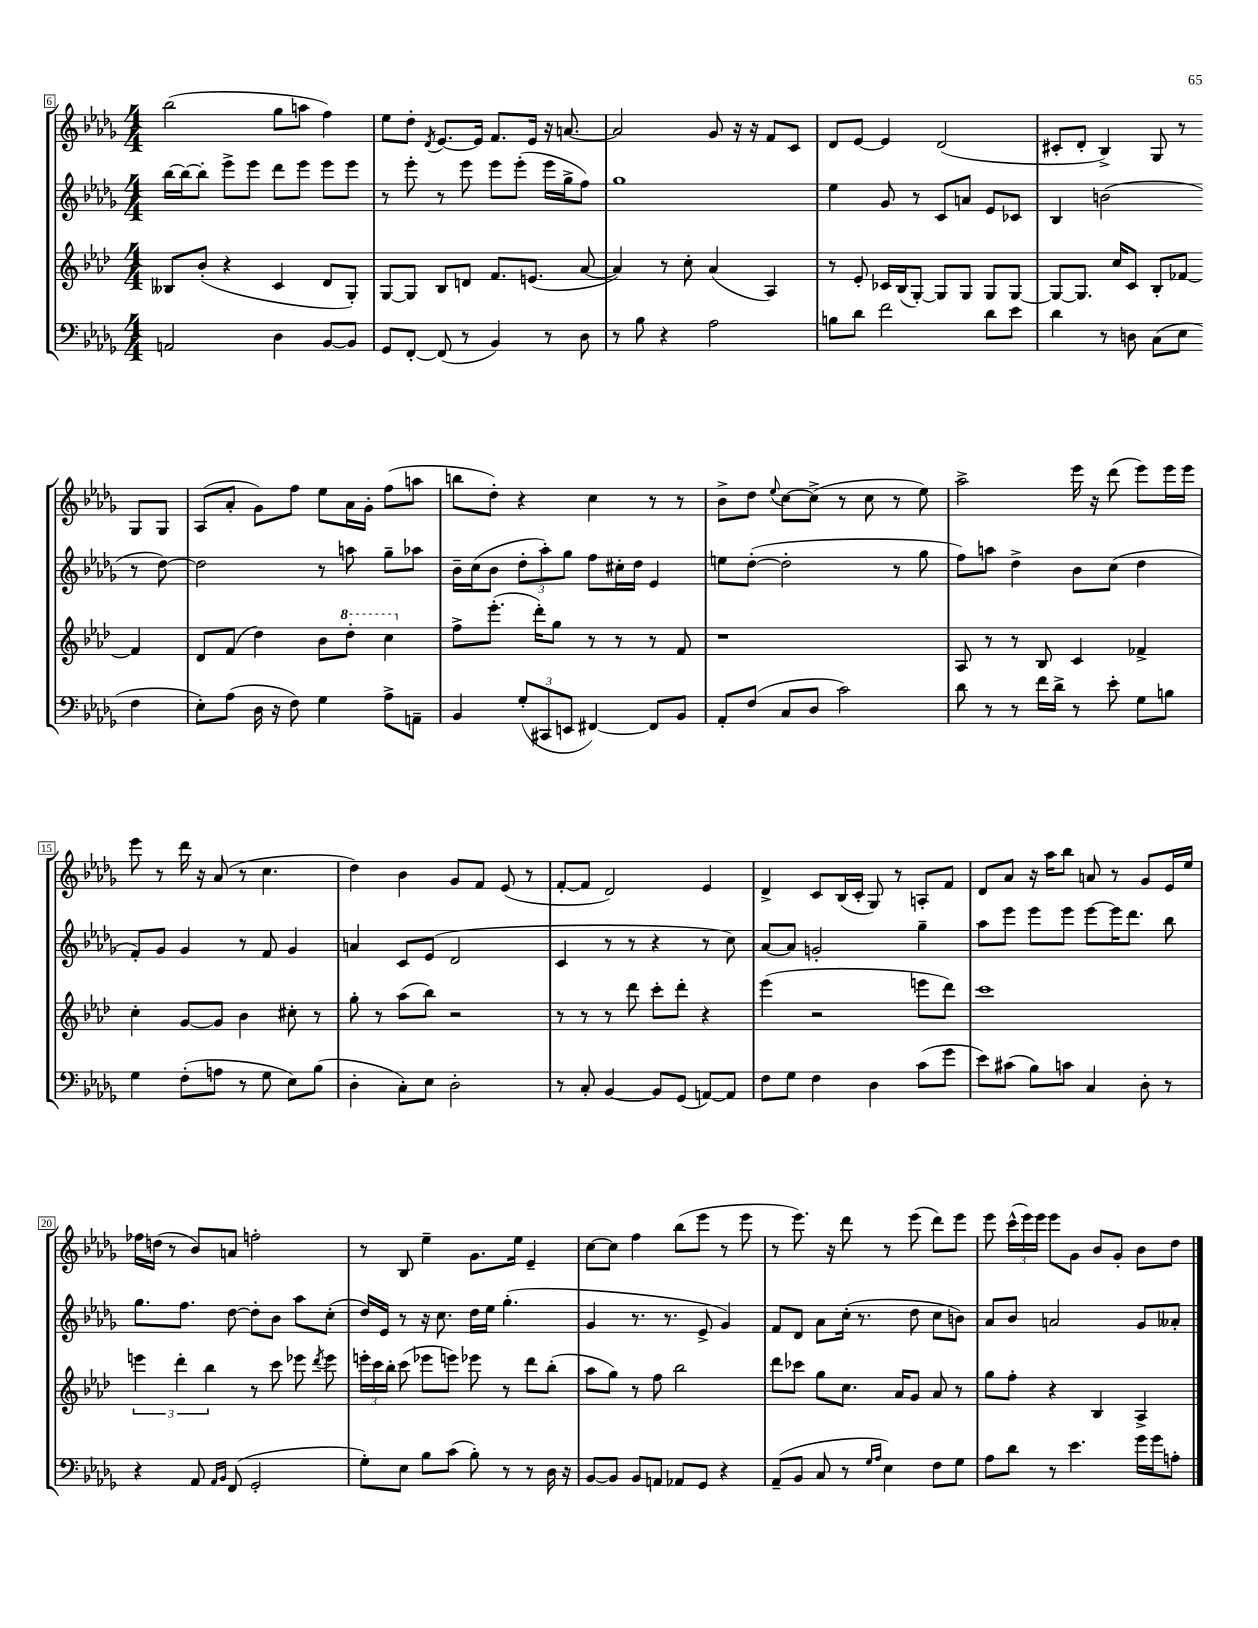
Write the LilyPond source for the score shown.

<<
\new StaffGroup <<
\new Staff = "s0" {
    \clef treble \key des \major \numericTimeSignature \time 4/4
    \autoBeamOff bes''2( ges''8[ a''8] f''4) |
    ees''8[ des''8]-. \acciaccatura { des'8 } ees'8.[~ ees'16] f'8.[ ees'16] r16 a'8.~ |
    a'2 ges'8 r16 r16 f'8[ c'8] |
    des'8[ ees'8]~ ees'4 des'2( |
    cis'8[-. des'8]-. bes4->) ges8 r8 ges8[ ges8] |
    aes8[( aes'8]-. ges'8[) f''8] ees''8[ aes'16 ges'16]-. f''8[( a''8] |
    b''8[ des''8]-.) r4 c''4 r8 r8 |
    bes'8[-> des''8] \appoggiatura { ees''8 } c''8[~ c''8]->( r8 c''8 r8 ees''8) |
    aes''2-> ees'''16 r16 des'''8( ees'''8[) ees'''16 ees'''16] |
    ees'''8 r8 des'''16 r16 aes'8( r8 c''4. |
    des''4) bes'4 ges'8[ f'8] ees'8( r8 |
    f'8[~-. f'8] des'2) ees'4 |
    des'4-> c'8[ bes16( c'16]-. ges8) r8 a8[-. f'8] |
    des'8[ aes'8] r16 aes''16[ bes''8] a'8 r8 ges'8[ ees'16 ees''16] |
    fes''16[ d''16]( r8 bes'8[) a'8] f''2-. |
    r8 bes8 ees''4-- ges'8.[ ees''16] ees'4-- |
    c''8[~ c''8] f''4 bes''8[( ees'''8] r8 ees'''8 |
    r8 ees'''8.) r16 des'''8 r8 ees'''8( des'''8[) ees'''8] |
    ees'''8 \tuplet 3/2 { c'''16[-^( ees'''16) ees'''16] } ees'''8[ ges'8] bes'8[ ges'8]-. bes'8[ des''8] \bar "|." |
}
\new Staff = "s1" {
    \clef treble \key des \major \numericTimeSignature \time 4/4
    \autoBeamOff bes''16[~ bes''16~ bes''8]-. ees'''8[-> ees'''8] des'''8[ ees'''8] ees'''8[ ees'''8] |
    r8 ees'''8-. r8 ees'''8 ees'''8[ ees'''8]-.( ees'''16[ ges''16-> f''8]) |
    ges''1 |
    ees''4 ges'8 r8 c'8[ a'8] ees'8[ ces'8] |
    bes4 b'2( r8 des''8~) |
    des''2 r8 a''8 ges''8[-- aes''8] |
    bes'16[-- c''16( bes'8] \tuplet 3/2 { des''8[-. aes''8-.) ges''8] } f''8[ cis''16-. des''16] ees'4 |
    e''8[ des''8]~-.( des''2-. r8 ges''8 |
    f''8[) a''8] des''4-> bes'8[ c''8]( des''4 |
    f'8[-.) ges'8] ges'4 r8 f'8 ges'4 |
    a'4 c'8[ ees'8]( des'2 |
    c'4 r8 r8 r4 r8 c''8) |
    aes'8[~ aes'8] g'2-. ges''4-- |
    aes''8[ ees'''8] ees'''8[ ees'''8] ees'''8[~ ees'''16 des'''8.] bes''8 |
    ges''8.[ f''8.] des''8~ des''8[-. bes'8] aes''8[ c''8]-.( |
    des''16[) ees'16] r8 r16 c''8. des''16[ ees''16] ges''4.-.( |
    ges'4 r8. r8. ees'8-> ges'4) |
    f'8[ des'8] aes'8[ c''16]-.( r8. des''8 c''8[ b'8]) |
    aes'8[ bes'8] a'2 ges'8[ aeses'8]-. \bar "|." |
}
\new Staff = "s2" {
    \clef treble \key aes \major \numericTimeSignature \time 4/4
    \autoBeamOff beses8[ bes'8]-.( r4 c'4 des'8[ g8]-.) |
    g8[~ g8] bes8[ d'8] f'8.[ e'8.]( aes'8~ |
    aes'4) r8 c''8-. aes'4( aes4) |
    r8 ees'8-. ces'16[ bes16( g8]~-.) g8[ g8] g8[ g8]~ |
    g8[~ g8.] c''16[ c'8] bes8[-. fes'8]~ fes'4 |
    des'8[ f'8]( des''4) bes'8[ \ottava #1 des'''8]-. c'''4 \ottava #0 |
    f''8[-> ees'''8.]-.( des'''16[-.) g''8] r8 r8 r8 f'8 |
    r1 |
    aes8 r8 r8 bes8 c'4 fes'4-> |
    c''4-. g'8[~ g'8] bes'4 cis''8-. r8 |
    g''8-. r8 aes''8[( bes''8]) r2 |
    r8 r8 r8 des'''8 c'''8[-. des'''8]-. r4 |
    ees'''4( r2 e'''8[ des'''8]) |
    c'''1 |
    \tuplet 3/2 { e'''4 des'''4-. bes''4 } r8 c'''8 ees'''8 \acciaccatura { des'''8 } ees'''8 |
    \tuplet 3/2 { e'''16[-. c'''16 bes''16]-. } c'''8( ees'''8[ e'''8]) ees'''8 r8 des'''8[ bes''8]-.( |
    aes''8[ g''8]) r8 f''8 bes''2 |
    des'''8[ ces'''8] g''8[ c''8.] aes'16[ g'8] aes'8 r8 |
    g''8[ f''8]-. r4 bes4 aes4-> \bar "|." |
}
\new Staff = "s3" {
    \clef bass \key des \major \numericTimeSignature \time 4/4
    \autoBeamOff a,2 des4 bes,8[~ bes,8] |
    ges,8[ f,8]~-. f,8( r8 bes,4) r8 des8 |
    r8 bes8 r4 aes2 |
    b8[ des'8] f'2 des'8[ ees'8] |
    des'4 r8 d8 c8[( ees8] f4 |
    ees8[-.) aes8]( des16 r16 f8) ges4 aes8[-> a,8]-- |
    bes,4 \tuplet 3/2 { ges8[-.( cis,8 e,8] } fis,4~) fis,8[ bes,8] |
    aes,8[-. f8]( c8[ des8] c'2) |
    des'8 r8 r8 f'16[ des'16]-> r8 ees'8-. ges8[ b8] |
    ges4 f8[-.( a8] r8 ges8 ees8[) bes8]( |
    des4-. c8[-.) ees8] des2-. |
    r8 c8-. bes,4~ bes,8[ ges,8]( a,8[~) a,8] |
    f8[ ges8] f4 des4 c'8[( ges'8] |
    ees'8[) cis'8]( bes8[) c'8] c4 des8-. r8 |
    r4 aes,8 \grace { aes,16[ bes,16] } f,8( ges,2-. |
    ges8[-.) ees8] bes8[ c'8]( bes8-.) r8 r8 des16 r16 |
    bes,8[~ bes,8] bes,8[ a,8] aes,8[ ges,8] r4 |
    aes,8[--( bes,8] c8 r8 \grace { ges16[ aes16] } ees4) f8[ ges8] |
    aes8[ des'8] r8 ees'4. ges'16[ ges'16 a8]-. \bar "|." |
}
>>
>>
\layout { \context { \Score currentBarNumber = #6 \override BarNumber.stencil = #(make-stencil-boxer 0.1 0.3 ly:text-interface::print) } }
